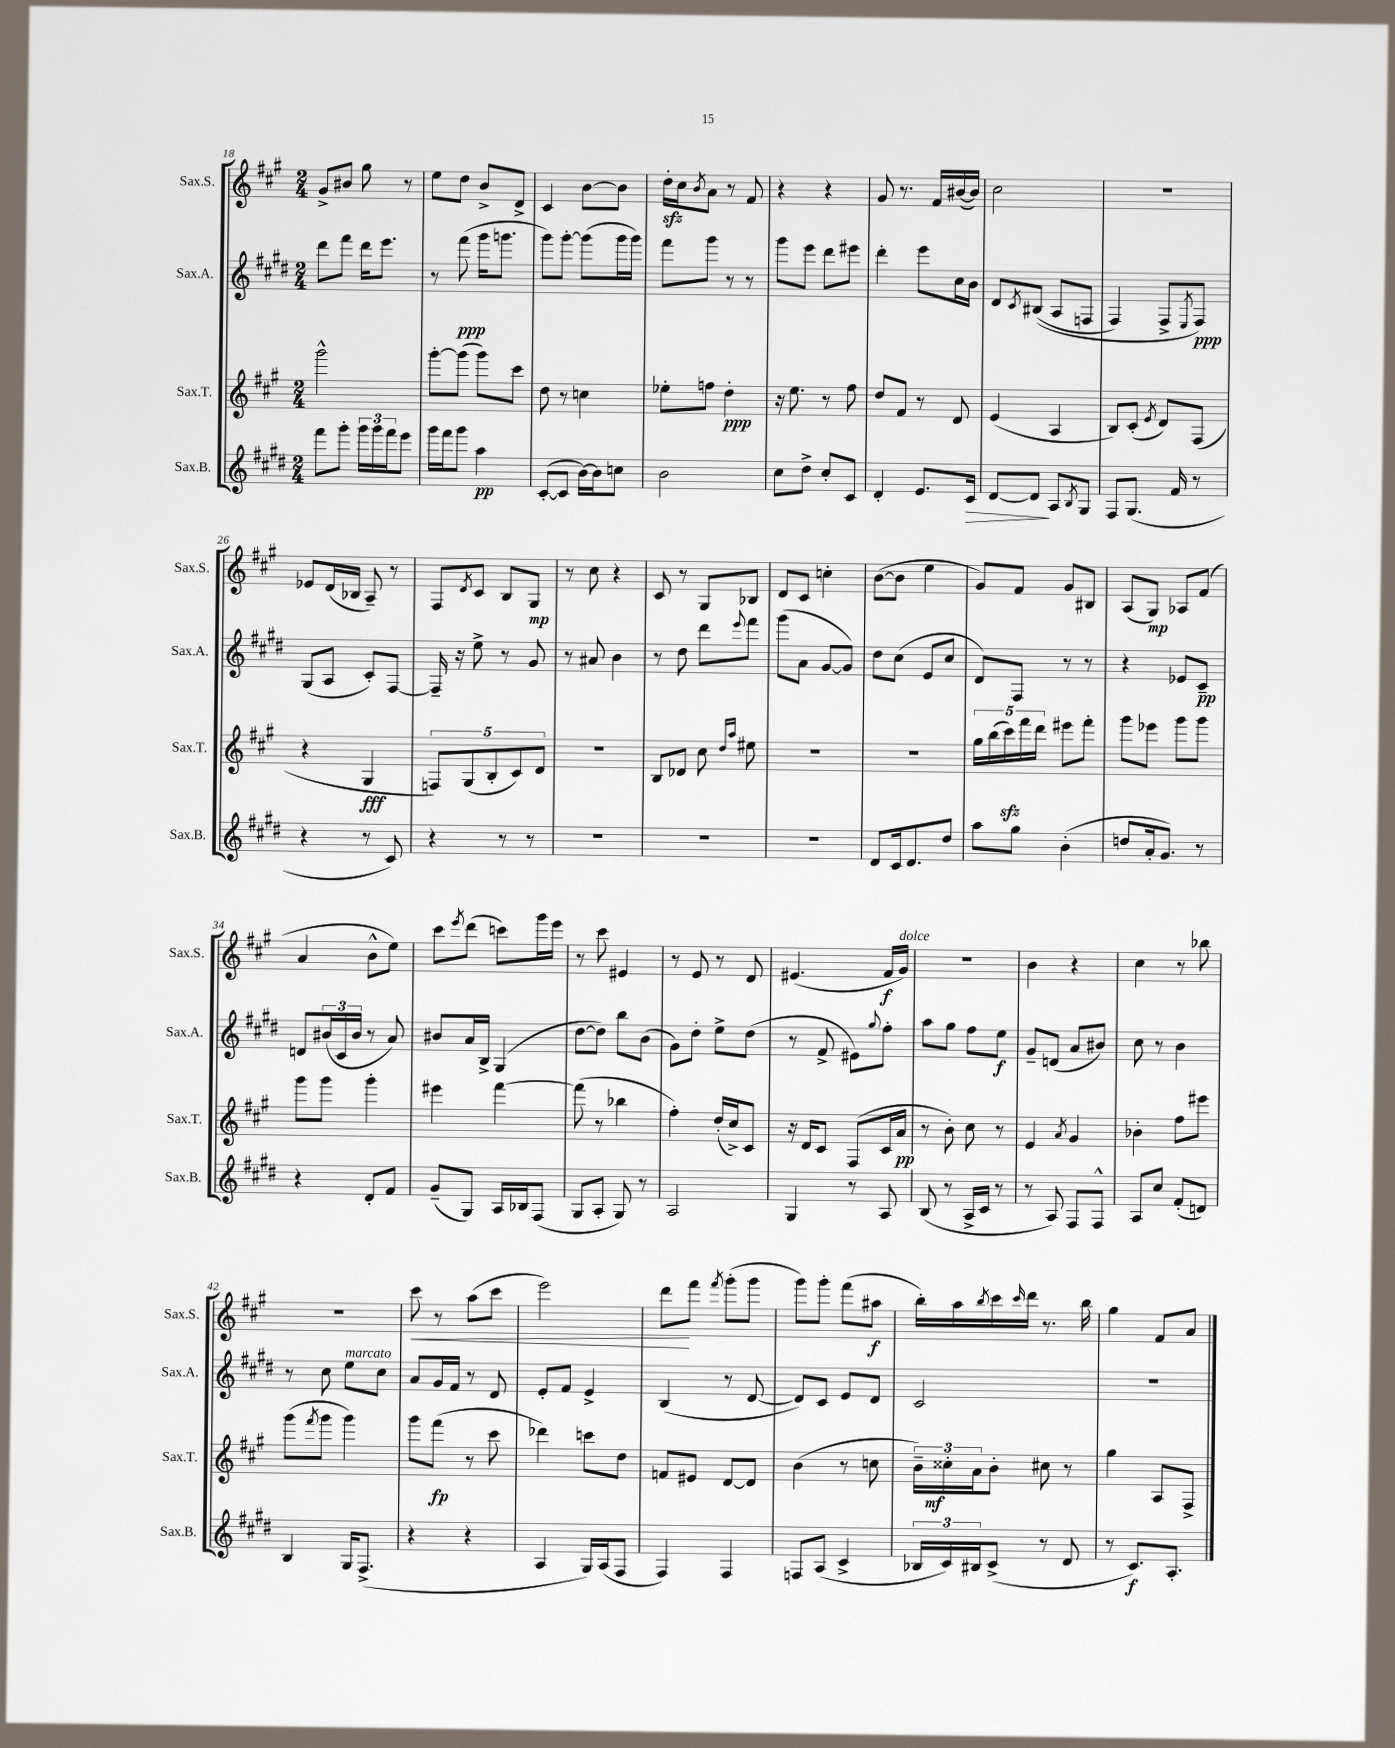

**kern	**kern	**kern	**kern
*staff4	*staff3	*staff2	*staff1
*clefG2	*clefG2	*clefG2	*clefG2
*k[f#c#g#d#]	*k[f#c#g#]	*k[f#c#g#d#]	*k[f#c#g#]
*M2/4	*M2/4	*M2/4	*M2/4
8fff#	2ggg#^^	8ddd#	8g#^
8ggg#'	.	8fff#	8b#
24ggg#	.	16ddd#	8gg#
24ggg#	.	.	.
.	.	8.eee	.
24fff#	.	.	.
8eee	.	.	8r
=	=	=	=
16ggg#	[8ggg#'	8r	8ee
16fff#	.	.	.
8ggg#	(8ggg#]	(8fff#	8dd
4aa	8ggg#)	16ggg#	8b^
.	.	8.ggg	.
.	8ccc#	.	8d^
=	=	=	=
([8c#'	8dd	8ggg#)	4c#
8c#]	8r	[8ggg#'	.
[16b)	4cc	(8ggg#]	[8b
16b]	.	.	.
8cc	.	16ggg#	8b]
.	.	16ggg#)	.
=	=	=	=
2b	8ee-'	8fff#	16dd'
.	.	.	16cc#
.	.	.	8qb
.	8ff	8ggg#	8a
.	4dd'	8r	8r
.	.	8r	8f#
=	=	=	=
8cc#	16r	8ggg#	4r
.	8.ee	.	.
8dd#^	.	8eee	.
8cc#'	8r	8ddd#	4r
8c#	8ff#	8eee#	.
=	=	=	=
4d#'	8dd	4ddd#'	8g#
.	8f#	.	8.r
8.e	8r	8eee	.
.	.	.	16f#
.	8d	16cc#	([16b#
16c#	.	16b	16b#])
=	=	=	=
[8d#	(4e	8d#	2cc#
.	.	8qc#	.
8d#]	.	&((8B#	.
8A	4A	8A	.
8qB	.	.	.
8G#	.	8F	.
=	=	=	=
8F#	8B)	4F#)	2r
(8.G#	(8c#'	.	.
.	8qe	.	.
.	8d)	8F#^	.
16f#	.	.	.
.	.	8qE	.
8r	(8F#	8F#&)	.
=	=	=	=
4r	4r	(8G#	8e-
.	.	8A	(16d
.	.	.	16B-
8r	4G#	8c#')	8A~)
8c#)	.	[8F#	8r
=	=	=	=
4r	10F)	16F#~]	8F#
.	.	16r	.
.	(10G#	.	.
.	.	.	8qd
.	.	8ee^	8c#
.	10B'	.	.
8r	.	8r	8B
.	10c#)	.	.
8r	.	8g#	8G#
.	10d	.	.
=	=	=	=
2r	2r	8r	8r
.	.	8a#	8cc#
.	.	4b	4r
=	=	=	=
2r	8B	8r	8c#
.	8d-	8dd#	8r
.	8cc#	8ddd#	8G#
.	16qqdd	.	.
.	16qqaa	8qqeee	.
.	8ee#	8fff#	8B-
=	=	=	=
2r	2r	(8ggg#	8d
.	.	8a	8c#
.	.	[8g#	4cc'
.	.	8g#])	.
=	=	=	=
8d#	2r	8dd#	([8b
16c#	.	(8cc#	8b]
8.d#	.	.	.
.	.	8e	4ee
8dd#	.	8cc#	.
=	=	=	=
8aa	20gg#	8d#)	8g#)
.	(20bb	.	.
.	20ccc#)	.	.
8gg#	.	8F#	8f#
.	20fff#	.	.
.	20ddd	.	.
(4b'	8eee#	8r	8g#
.	8fff#'	8r	8B#
=	=	=	=
8dd	8ggg#	4r	(8A
16a'	8eee-	.	8G#)
8.g#)	.	.	.
.	8ggg#	8e-	8A-
8r	8ggg#	8c#~	(8f#
=	=	=	=
4r	8ggg#	8d	4a
.	8ggg#	(24b#	.
.	.	24c#	.
.	.	24b#	.
8d#'	4ggg#'	8r	8b^^
8f#	.	8a)	8ee)
=	=	=	=
(8g#~	4eee#	8b#	8ccc#
.	.	.	8qeee
8G#)	.	16a	(8ddd
.	.	16B^	.
16A	[4fff#	(4G#	8ccc)
16B-	.	.	.
(8F#	.	.	16ggg#
.	.	.	16eee
=	=	=	=
8G#	(8fff#]	[8dd#	8r
8A'	8r	8dd#])	8ccc#
8G#)	4bb-	8bb	4e#
8r	.	(8b	.
=	=	=	=
2A	4ff#')	8g#)	8r
.	.	8dd#'	8e
.	(16dd'	8ee^	8r
.	16cc#^)	.	.
.	8c#	(8dd#	8d
=	=	=	=
4G#	16r	8r	(4.e#
.	16d	.	.
.	8c#	8f#^	.
8r	(8F#	8e#)	.
.	.	8qqgg#	.
8A	16c#	8ff#'	16f#
.	16a	.	16g#)
=	=	=	=
(8B	8r	8aa	2r
8r	8b')	8gg#	.
16A^	8cc#	8ff#	.
16c#	.	.	.
8r	8r	8ee	.
=	=	=	=
8r	4e	8g#~	4b
8A)	.	(8d	.
.	8qa	.	.
8F#	4g#	8a	4r
8F#^^	.	8b#)	.
=	=	=	=
8A	4b-'	8cc#	4cc#
8cc#	.	8r	.
(8f#'	8ff#	4b	8r
8d)	8eee#	.	8bb-
=	=	=	=
4B	(8ggg#	8r	2r
.	8qfff#	.	.
.	8ggg#	8cc#	.
16G#	4ggg#)	8ee	.
(8.F#^	.	.	.
.	.	8cc#	.
=	=	=	=
4r	8ggg#	8a	8ccc#
.	(8fff#	16g#	8r
.	.	16f#	.
4r	8r	8r	(8aa
.	8ccc#	8d#	8ccc#
=	=	=	=
4A	4ddd-)	8e'	2eee)
.	.	8f#	.
16G#)	8ccc	4e^	.
(16A	.	.	.
8F#	8dd	.	.
=	=	=	=
4F#)	8f	(4B	8ddd
.	8e#	.	8fff#
.	.	.	8qfff#
4F#	[8d	8r	(8ggg#'
.	8d]	[8d#	8ggg#
=	=	=	=
8F	(4b	8d#])	8ggg#)
(8A	.	8c#	8ggg#'
4c#^	8r	8e	(8fff#
.	8cc	8d#	8aa#
=	=	=	=
24B-	24b~)	2c#	16bb')
24c#)	24cc##'	.	.
.	.	.	16aa
24B#	24a	.	.
.	.	.	8qbb
(8c#^	8b'	.	16ccc#
.	.	.	16qqccc#
.	.	.	16ddd
8r	8cc#	.	8.r
8d#	8r	.	.
.	.	.	16bb
=	=	=	=
8r	4gg#	2r	4gg#
8.c#)	.	.	.
.	8A	.	8f#
8.A'	.	.	.
.	8F#^	.	8a
==	==	==	==
*-	*-	*-	*-
